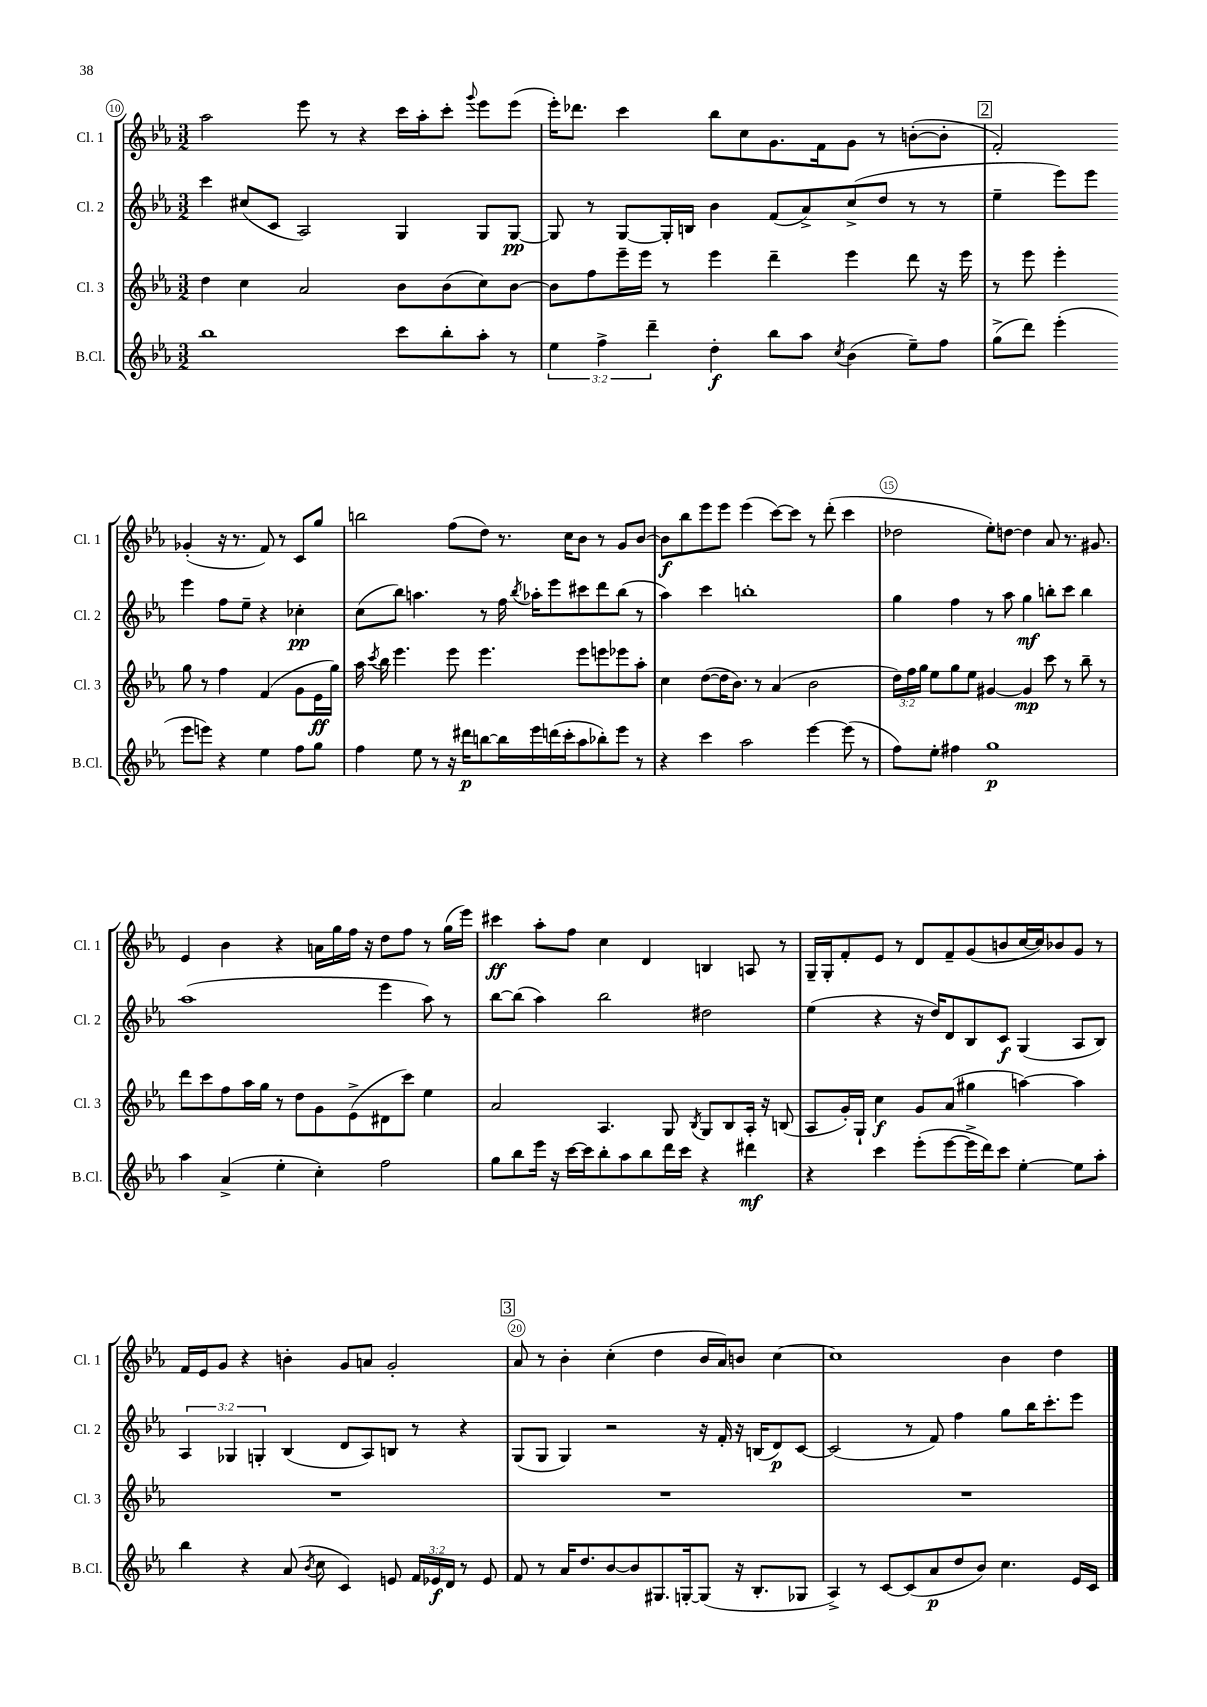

**kern	**kern	**kern	**kern
*staff4	*staff3	*staff2	*staff1
*clefG2	*clefG2	*clefG2	*clefG2
*k[b-e-a-]	*k[b-e-a-]	*k[b-e-a-]	*k[b-e-a-]
*M3/2	*M3/2	*M3/2	*M3/2
1bb-	4dd	4ccc	2aa-
.	4cc	(8cc#	.
.	.	8c	.
.	2a-	2A-)	8eee-
.	.	.	8r
.	.	.	4r
8ccc	8b-	4G	16ccc
.	.	.	16aa-'
8bb-'	(8b-	.	8ccc'
.	.	.	8qqggg
8aa-'	8cc)	8G	8eee-
8r	[8b-	[8G	(8eee-
=	=	=	=
6ee-	8b-]	8G]	16eee-')
.	.	.	8.ddd-
.	8ff	8r	.
6ff^	.	.	.
.	16eee-~	[8G	4ccc
.	16eee-	.	.
6ddd~	.	.	.
.	8r	16G']	.
.	.	16B	.
4dd'	4eee-	4b-	8bb-
.	.	.	8cc
8bb-	4ddd~	(8f	8.g
8aa-	.	8a-^)	.
.	.	.	16f
8qcc	.	.	.
(4b-	4eee-	(8cc^	8g
.	.	8dd	8r
8ee-~)	8ddd	8r	([8b'
8ff	16r	8r	8b']
.	16eee-	.	.
=	=	=	=
(8gg^	8r	4ee-~	2f')
8ddd)	8eee-	.	.
(4eee-'	4eee-'	8eee-)	.
.	.	8eee-	.
8eee-	8gg	4eee-	(4g-'
8eee)	8r	.	.
4r	4ff	8ff	16r
.	.	.	8.r
.	.	8ee-~	.
4ee-	(4f	4r	8f)
.	.	.	8r
8ff	8g	4cc-'	8c
8gg	16e-	.	8gg
.	16gg)	.	.
=	=	=	=
4ff	16aa-	(8cc	2bb
.	8qccc	.	.
.	16bb-	.	.
.	4.eee-	8bb-)	.
8ee-	.	4.aa	.
8r	.	.	.
16r	8eee-	.	(8ff
16ddd#	.	.	.
[8bb	4.eee-	8r	8dd)
16bb]	.	16ff	8.r
.	.	8qbb-	.
16eee-	.	16aa-'	.
(16ddd	.	8eee-	.
16ccc'	.	.	16cc
8aa-	8eee-	8ccc#	8b-
8bb-')	8eee	8ddd	8r
8eee-	8eee-	(8bb-	8g
8r	8aa-'	8r	[8b-
=	=	=	=
4r	4cc	4aa-)	8b-]
.	.	.	8bb-
4ccc	([8dd	4ccc	8eee-
.	16dd]	.	8eee-
.	8.b-)	.	.
2aa-	.	1bb'	(4eee-
.	8r	.	.
.	(4a-	.	[8ccc)
.	.	.	8ccc]
[4eee-	2b-	.	8r
.	.	.	(8ddd'
(8eee-]	.	.	4ccc
8r	.	.	.
=	=	=	=
8ff)	24dd)	4gg	2dd-
.	24ff	.	.
.	24gg	.	.
8ee-'	8ee-	.	.
4ff#	8gg	4ff	.
.	8ee-	.	.
1gg	[4g#	8r	8ee-')
.	.	8aa-	[8dd
.	4g#]	4gg	4dd]
.	8ccc	8bb'	8a-
.	8r	8ccc	8.r
.	8bb-~	4bb	.
.	.	.	8.g#
.	8r	.	.
=	=	=	=
4aa-	8ddd	(1aa-	4e-
.	8ccc	.	.
(4a-^	8ff	.	4b-
.	16aa-	.	.
.	16gg	.	.
4ee-'	8r	.	4r
.	8dd	.	.
4cc')	8g	.	16a
.	.	.	16gg
.	(8e-^	.	16ff
.	.	.	16r
2ff	8d#	4eee-	8dd
.	8ccc)	.	8ff
.	4ee-	8aa-)	8r
.	.	8r	(16gg
.	.	.	16eee-)
=	=	=	=
8gg	2a-	[8bb-	4ccc#
8bb-	.	(8bb-]	.
16eee-	.	4aa-)	8aa-'
16r	.	.	.
[16ccc	.	.	8ff
16ccc]	.	.	.
8bb-'	4.A-	2bb-	4cc
8aa-	.	.	.
8bb-	.	.	4d
16ddd	8G	.	.
16ccc	.	.	.
.	8qB-	.	.
4r	8G	2dd#	4B
.	8B-	.	.
4ddd#	16A-'	.	8A
.	16r	.	.
.	(8B	.	8r
=	=	=	=
4r	8A-	(4ee-	16G~
.	.	.	16G'
.	16g')	.	8f'
.	16G`	.	.
4ccc	4cc	4r	8e-
.	.	.	8r
(8eee-'	8g	16r	8d
.	.	16dd)	.
[8eee-	(8a-	8d	8f~
16eee-^]	4gg#	8B-	(8g
16ddd)	.	.	.
8ccc	.	8c	8b
[4ee-'	[4aa)	(4G	[16cc
.	.	.	16cc])
.	.	.	8b-
8ee-]	4aa]	8A-	8g
8aa-'	.	8B-)	8r
=	=	=	=
4bb-	1.r	6A-	16f
.	.	.	16e-
.	.	.	8g
.	.	6G-	.
4r	.	.	4r
.	.	6G'	.
(8a-	.	(4B-	4b'
8qb-	.	.	.
8cc	.	.	.
4c)	.	8d	8g
.	.	8A-)	8a
8e	.	8B	2g'
24f	.	8r	.
24e-	.	.	.
24d	.	.	.
8r	.	4r	.
8e-	.	.	.
=	=	=	=
8f	1.r	(8G	8a-
8r	.	8G	8r
16a-	.	4G)	4b-'
8.dd	.	.	.
[8b-	.	2r	(4cc'
8b-]	.	.	.
8.G#	.	.	4dd
[16G'	.	.	.
(8G]	.	16r	16b-
.	.	16f'	16a-)
16r	.	16r	8b
8.B-'	.	(16B	.
.	.	8d)	[4cc
8G-	.	[8c	.
=	=	=	=
4A-^)	1.r	(2c]	1cc]
8r	.	.	.
[8c	.	.	.
(8c]	.	8r	.
8a-	.	8f)	.
8dd	.	4ff	.
8b-)	.	.	.
4.cc	.	8gg	4b-
.	.	16bb-	.
.	.	8.ccc'	.
.	.	.	4dd
16e-	.	8eee-	.
16c	.	.	.
==	==	==	==
*-	*-	*-	*-
